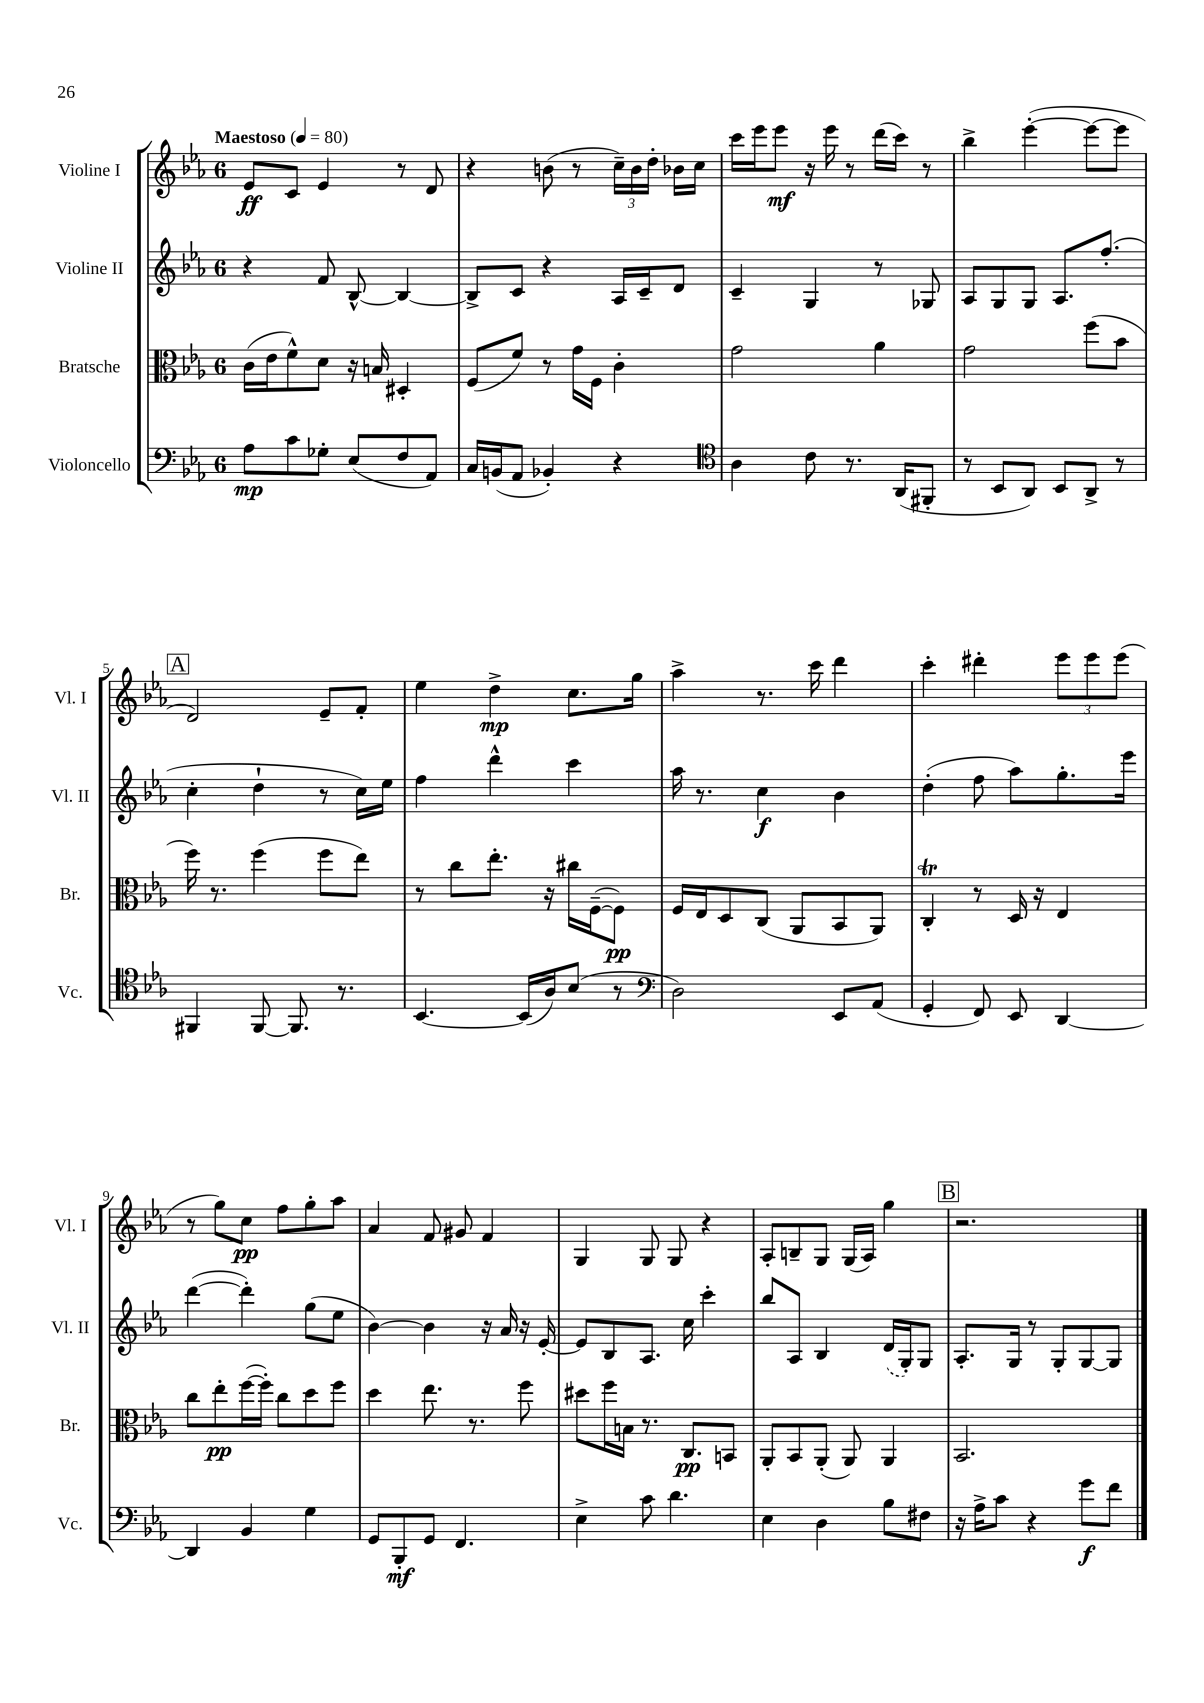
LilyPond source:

<<
\new StaffGroup <<
\new Staff = "s0" \with { instrumentName = "Violine I" shortInstrumentName = "Vl. I" } {
    \clef treble \key ees \major \once \override Staff.TimeSignature.style = #'single-digit \time 6/8 \tempo "Maestoso" 4 = 80
    \autoBeamOff ees'8[\ff c'8] ees'4 r8 d'8 |
    r4 b'8( r8 \tuplet 3/2 { c''16[--) b'16 d''16]-. } bes'16[ c''16] |
    c'''16[ ees'''16 ees'''8]\mf r16 ees'''16 r8 d'''16[( c'''16]) r8 |
    bes''4-> ees'''4~-.( ees'''8[~ ees'''8] |
    \mark \markup { \box "A" } d'2) ees'8[-- f'8]-. |
    ees''4 d''4->\mp c''8.[ g''16] |
    aes''4-> r8. c'''16 d'''4 |
    c'''4-. dis'''4-. \tuplet 3/2 { ees'''8[ ees'''8 ees'''8]( } |
    r8 g''8[) c''8]\pp f''8[ g''8-. aes''8] |
    aes'4 f'8 gis'8 f'4 |
    g4 g8 g8 r4 |
    aes8[-. b8-- g8] g16[( aes16]) g''4 |
    \mark \markup { \box "B" } r2. \bar "|." |
}
\new Staff = "s1" \with { instrumentName = "Violine II" shortInstrumentName = "Vl. II" } {
    \clef treble \key ees \major \once \override Staff.TimeSignature.style = #'single-digit \time 6/8
    \autoBeamOff r4 f'8 bes8~-^ bes4~ |
    bes8[-> c'8] r4 aes16[ c'16-- d'8] |
    c'4-- g4 r8 ges8 |
    aes8[ g8 g8] aes8.[ f''8.]-.( |
    \mark \markup { \box "A" } c''4-. d''4-! r8 c''16[) ees''16] |
    f''4 d'''4-^ c'''4 |
    aes''16 r8. c''4\f bes'4 |
    d''4-.( f''8 aes''8[) g''8.-. ees'''16] |
    d'''4~( d'''4-.) g''8[( ees''8] |
    bes'4~) bes'4 r16 aes'16 r16 ees'16~-. |
    ees'8[ bes8 aes8.] c''16 c'''4-. |
    bes''8[ aes8] bes4 \once \slurDashed d'16[( g16-.) g8] |
    \mark \markup { \box "B" } aes8.[-. g16] r8 g8[-. g8~ g8] \bar "|." |
}
\new Staff = "s2" \with { instrumentName = "Bratsche" shortInstrumentName = "Br." } {
    \clef alto \key ees \major \once \override Staff.TimeSignature.style = #'single-digit \time 6/8
    \autoBeamOff c'16[( ees'16 f'8-^) d'8] r16 b16 dis4-. |
    f8[( f'8]) r8 g'16[ f16] c'4-. |
    g'2 aes'4 |
    g'2 f''8[( bes'8] |
    \mark \markup { \box "A" } f''16) r8. f''4( f''8[ ees''8]) |
    r8 c''8[ ees''8.]-. r16 cis''16[ f16~--( f8]\pp) |
    f16[ ees16 d8 c8]( aes,8[ bes,8 aes,8]) |
    c4-.\trill r8 d16 r16 ees4 |
    c''8[ ees''8-.\pp f''16~( f''16]-.) c''8[ d''8 f''8] |
    d''4 ees''8. r8. f''8 |
    dis''8[ f''16 b16] r8. c8.[\pp b,8] |
    aes,8[-. bes,8 aes,8]-.( aes,8) aes,4 |
    \mark \markup { \box "B" } bes,2. \bar "|." |
}
\new Staff = "s3" \with { instrumentName = "Violoncello" shortInstrumentName = "Vc." } {
    \clef bass \key ees \major \once \override Staff.TimeSignature.style = #'single-digit \time 6/8
    \autoBeamOff aes8[\mp c'8 ges8]-. ees8[( f8 aes,8]) |
    c16[ b,16( aes,8] bes,4-.) r4 |
    \clef tenor aes4 c'8 r8. aes,16[( fis,8]-. |
    r8 bes,8[ aes,8]) bes,8[ aes,8]-> r8 |
    \mark \markup { \box "A" } fis,4 fis,8~ fis,8. r8. |
    bes,4.~ bes,16[( aes16) bes8]( r8 |
    \clef bass d2) ees,8[ aes,8]( |
    g,4-. f,8) ees,8 d,4~ |
    d,4 bes,4 g4 |
    g,8[ bes,,8-.\mf g,8] f,4. |
    ees4-> c'8 d'4. |
    ees4 d4 bes8[ fis8] |
    \mark \markup { \box "B" } r16 aes16[-> c'8] r4 g'8[\f f'8] \bar "|." |
}
>>
>>
